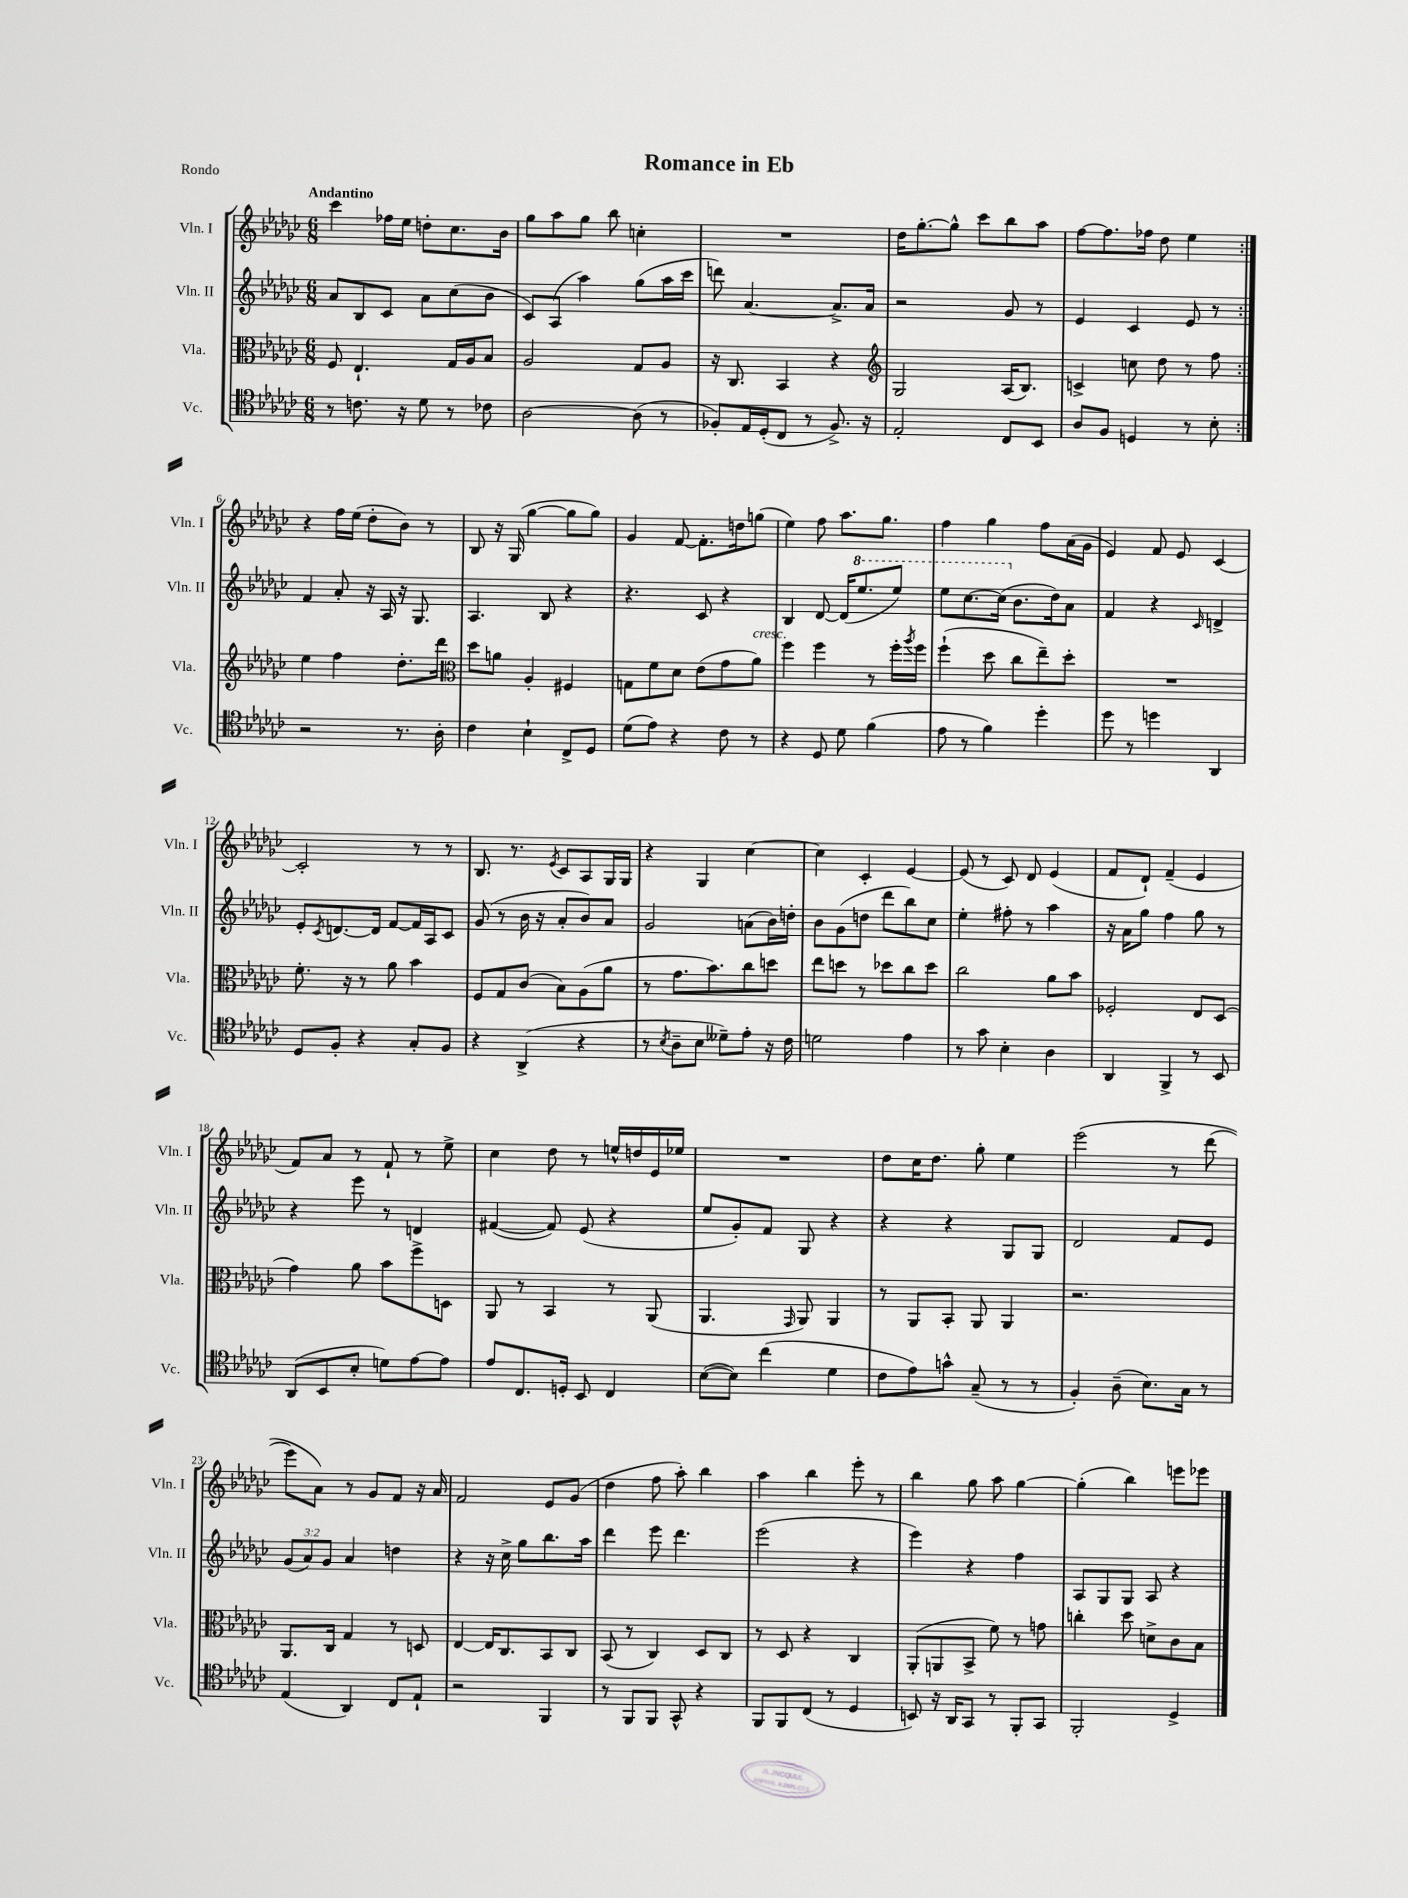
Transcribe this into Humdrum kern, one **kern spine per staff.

**kern	**kern	**kern	**kern
*part4	*part3	*part2	*part1
*staff4	*staff3	*staff2	*staff1
*I"Vc.	*I"Vla.	*I"Vln. II	*I"Vln. I
*I'Vc.	*I'Vla.	*I'Vln. II	*I'Vln. I
*clefC4	*clefC3	*clefG2	*clefG2
*k[b-e-a-d-g-c-]	*k[b-e-a-d-g-c-]	*k[b-e-a-d-g-c-]	*k[b-e-a-d-g-c-]
*M6/8	*M6/8	*M6/8	*M6/8
=1	=1	=1	=1
!	!	!	!LO:TX:a:B:t=Andantino
8r	8F/	8a-/L	4ccc-\
8.cn\	4.E-`/	8B-/	.
.	.	8c-/J	16ff-X\LL
16r	.	.	16ee-\JJ
8d-\	.	8a-\L	8ddn'\L
8r	16G-/LL	(8cc-\	8.cc-\
.	16A-/J	.	.
8c-X\	8B-/J	8b-\J	.
.	.	.	16b-\Jk
=2	=2	=2	=2
[2A-\	2A-/	8c-/L)	8gg-\L
.	.	(8A-/J	8aa-\
.	.	4aa-\)	8gg-\J
.	.	.	8bb-\
(8A-\]	8G-/L	(8gg-\L	4ccn'\
8r	8A-/J	16aa-\L	.
.	.	16ccc-\JJ	.
=3	=3	=3	=3
8F-X'/L)	16r	8dddn\)	2.r
.	8.C-/	.	.
16E-/L	.	[4.a-/	.
(16D-'/J	.	.	.
8C-/J	4BB-/	.	.
8r	.	.	.
8.F-^/)	4r	8.a-^/L]	.
16r	.	16a-/Jk	.
=4	=4	=4	=4
*	*clefG2	*	*
2E-'/	2G-/	2r	16dd-\KL
.	.	.	[8.gg-'\
.	.	.	8gg-^^\J]
.	.	.	8ccc-\L
8C-/L	(16A-/KL	8g-/	8bb-\
.	8.B-/J)	.	.
8BB-/J	.	8r	8aa-\J
=5	=5	=5	=5
8A-/L	4cn^/	4e-/	[8ff\L
8F/J	.	.	8.ff\]
4Dn/	8ccn\	4c-/	.
.	.	.	16ff-X\Jk
.	8dd-\	.	8dd-\
8r	8r	8e-/	4ee-\
8B-'\	8ff\	8r	.
!!LO:LB:g=z
=6:|!	=6:|!	=6:|!	=6:|!
2r	4ee-\	4f/	4r
.	4ff\	8a-'/	16ff\LL
.	.	.	(16ee-\JJ
.	.	16r	8dd-'\L
.	.	16A-/	.
8.r	8.dd-'\L	16r	8b-\J)
.	.	8.G-/	.
.	.	.	8r
16A-'\	16ddd-\Jk	.	.
=7	=7	=7	=7
*	*clefC3	*	*
4c-\	8dd-\L	4.A-/	8B-/
.	8an\J	.	16r
.	.	.	(16G-/
4B-`\	4A-'/	.	[4gg-\
.	.	8B-/	.
8C-^/L	4F#X/	4r	8gg-\L]
8D-/J	.	.	8gg-\J)
=8	=8	=8	=8
(8d-\L	8Gn\L	4.r	4g-/
8e-\J)	8f\	.	.
4r	8d-\J	.	[8f/
.	(8e-\L	8c-/	8.f'\L]
8c-\	8g-\	4r	.
.	.	.	16ddn\k
!	!LO:TX:a:i:t=cresc.	!	!
8r	8a-\J)	.	(8ggn\J
=9	=9	=9	=9
4r	4ff\	4B-/	4ee-\)
8D-/	4ff\	[8d-/	8ff\
8d-\	.	(16d-/KL]	8.aa-\L
*	*	*8va	*
.	.	8.eee-/	.
(4f\	8r	.	.
.	.	.	8.gg-\J
.	16ff'\LL	8eee-/J)	.
.	8qaa-/	.	.
.	16ff\JJ	.	.
=10	=10	=10	=10
8e-\	(4ff`\	8eee-\L	4ff\
8r	.	[8.ccc-\	.
4f\)	8dd-\	.	4gg-\
.	.	(16ccc-\Jk]	.
*	*	*X8va	*
.	8cc-\L	8.b-\L	.
4dd-'\	8ee-~\)	.	8ff\L
.	.	16dd-\k)	.
.	8dd-'\J	8a-\J	(16a-\L
.	.	.	16g-\JJ
=11	=11	=11	=11
8dd-\	2.r	4f/	4e-/)
8r	.	.	.
4ddn\	.	4r	8f/
.	.	.	8e-/
.	.	16qqc-/	.
4AA-/	.	4dn^/	[4c-/
!!LO:LB:g=z
=12	=12	=12	=12
8D-/L	8.f'\	8e-'/L	2c-'/]
.	.	8qc-/	.
8F'/J	.	[8.dn/	.
.	16r	.	.
4r	8r	.	.
.	.	16d/Jk]	.
.	8a-\	[8f/L	.
8G-'/L	4b-\	16f/L]	8r
.	.	16A-/J	.
8F/J	.	8c-/J	8r
=13	=13	=13	=13
4r	8F/L	(8g-/	8.B-/
.	8G-/	8r	.
.	.	.	8.r
(4AA-^/	(8c-/J	16b-\	.
.	.	16r	.
.	.	.	8qe-/
.	8B-\L)	8a-'/L	8c-/L
4r	(8A-\	8b-/)	8A-/
.	8a-\J	8a-/J	16G-/L
.	.	.	16G-/JJ
=14	=14	=14	=14
8r	8r	2g-/	4r
8qB-/	.	.	.
8A-~\L	8.g-\L	.	.
8B-\J	.	.	4G-/
.	8.b-\)	.	.
8d--X~\L)	.	.	.
8e-'\J	8cc-\	(8an\L	[4cc-\
16r	8ddn\J	16b-\L)	.
16c-\	.	16ddn'\JJ	.
=15	=15	=15	=15
2dn\	8ee-\L	8b-\L	4cc-\]
.	8ddn\J	(8g-\	.
.	8r	8ddn\J	4c-'/
.	8dd-X\L	8ddd-\L	.
4e-\	8cc-\	8bb-\)	[4e-/
.	8dd-\J	8cc-\J	.
=16	=16	=16	=16
8r	2cc-\	4ee-'\	(8e-/]
8g-\	.	.	8r
4B-'\	.	8ff#X'\	8c-/)
.	.	8r	8d-/
4A-\	8a-\L	4aa-\	(4e-/
.	8b-\J	.	.
=17	=17	=17	=17
4AA-/	2F-X'/	16r	8f/L
.	.	16a-\KL	.
.	.	8gg-\J	8d-`/J)
4FF^/	.	4ff\	(4f~/
8r	8E-/L	8gg-\	4e-/
8BB-/	(8D-/J	8r	.
!!LO:LB:g=z
=18	=18	=18	=18
(8AA-/L	4g-\)	4r	8f/L)
8BB-/	.	.	8a-/J
8B-'/J	8a-\	8eee-\	8r
8dn\L)	8b-\L	8r	8f`/
[8e-\	8ff^\	4dn/	8r
8e-\J]	8Dn\J	.	8ee-^\
=19	=19	=19	=19
8e-/L	8AA-/	([4f#X/	4cc-\
8.C-/	8r	.	.
.	4BB-/	8f#/])	8dd-\
16Dn'/Jk	.	.	.
8BB-/	.	(8e-/	8r
4C-/	8r	4r	16een^^/LL
.	.	.	16ddn/
.	(8AA-/	.	16e-/
.	.	.	16ee-X/JJ
=20	=20	=20	=20
([8B-\L	4.AA-/	8ee-/L	2.r
8B-\J])	.	8g-'/)	.
(4cc-\	.	8f/J	.
.	16qqGG-/	.	.
.	8AA-/)	8G-/	.
4d-\	4AA-/	4r	.
=21	=21	=21	=21
8c-\L	8r	4r	8dd-\L
8e-\)	8AA-/L	.	16cc-\K
.	.	.	8.dd-\J
8gn^^\J	8BB-'/J	4r	.
(8G-~/	8AA-/	.	8gg-'\
8r	4AA-/	8G-/L	4ee-\
8r	.	8G-/J	.
=22	=22	=22	=22
4F'/)	2.r	2d-/	(2eee-\
(8A-~\	.	.	.
8.B-\L)	.	.	.
.	.	8f/L	8r
16G-\Jk	.	.	.
8r	.	8e-/J	(8ddd-\
!!LO:LB:g=z
=23	=23	=23	=23
(4E-/	8.AA-/L	(12g-/L	8eee-\L)
.	.	12a-/)	.
.	.	.	8a-\J)
.	.	12g-/J	.
.	16C-/Jk	.	.
4AA-/)	4G-/	4a-/	8r
.	.	.	8g-/L
8C-/L	8r	4ddn\	8f/J
8E-`/J	8Dn/	.	16r
.	.	.	16a-/
=24	=24	=24	=24
2r	[4E-/	4r	2f/
.	16E-/KL]	16r	.
.	8.C-/	16cc-^\	.
.	.	8gg-\L	.
4FF/	8BB-/	8.bb-\	8e-/L
.	8C-/J	.	(8g-/J
.	.	16aa-\Jk	.
=25	=25	=25	=25
8r	(8BB-/	4ddd-\	4dd-\
8FF/L	8r	.	.
8FF/J	4C-/)	8eee-\	8ff\
8GG-^^/	.	4.ddd-\	8aa-'\)
4r	8D-/L	.	4bb-\
.	8C-/J	.	.
=26	=26	=26	=26
8FF/L	8r	(2eee-\	4aa-\
8FF/	8D-/	.	.
(8C-/J	4r	.	4bb-\
8r	.	.	.
4D-/	4C-/	4r	8eee-'\
.	.	.	8r
=27	=27	=27	=27
8BBn/)	(8AA-'/L	4eee-\)	4bb-\
16r	8AAn/	.	.
16AA-/KL	.	.	.
8GG-/J	8BB-^/J	4r	8gg-\
8r	8f\)	.	8aa-\
8FF'/L	8r	4ff\	[4gg-\
8GG-/J	8gn\	.	.
=28	=28	=28	=28
2FF'/	4ccn'\	8A-/L	(4gg-'\]
.	.	8G-/	.
.	8dd-\	8G-/J	4bb-\)
.	8dn^\L	8A-/	.
4D-^/	8c-\	4r	8eeen\L
.	8B-\J	.	8eee-X\J
==	==	==	==
*-	*-	*-	*-
